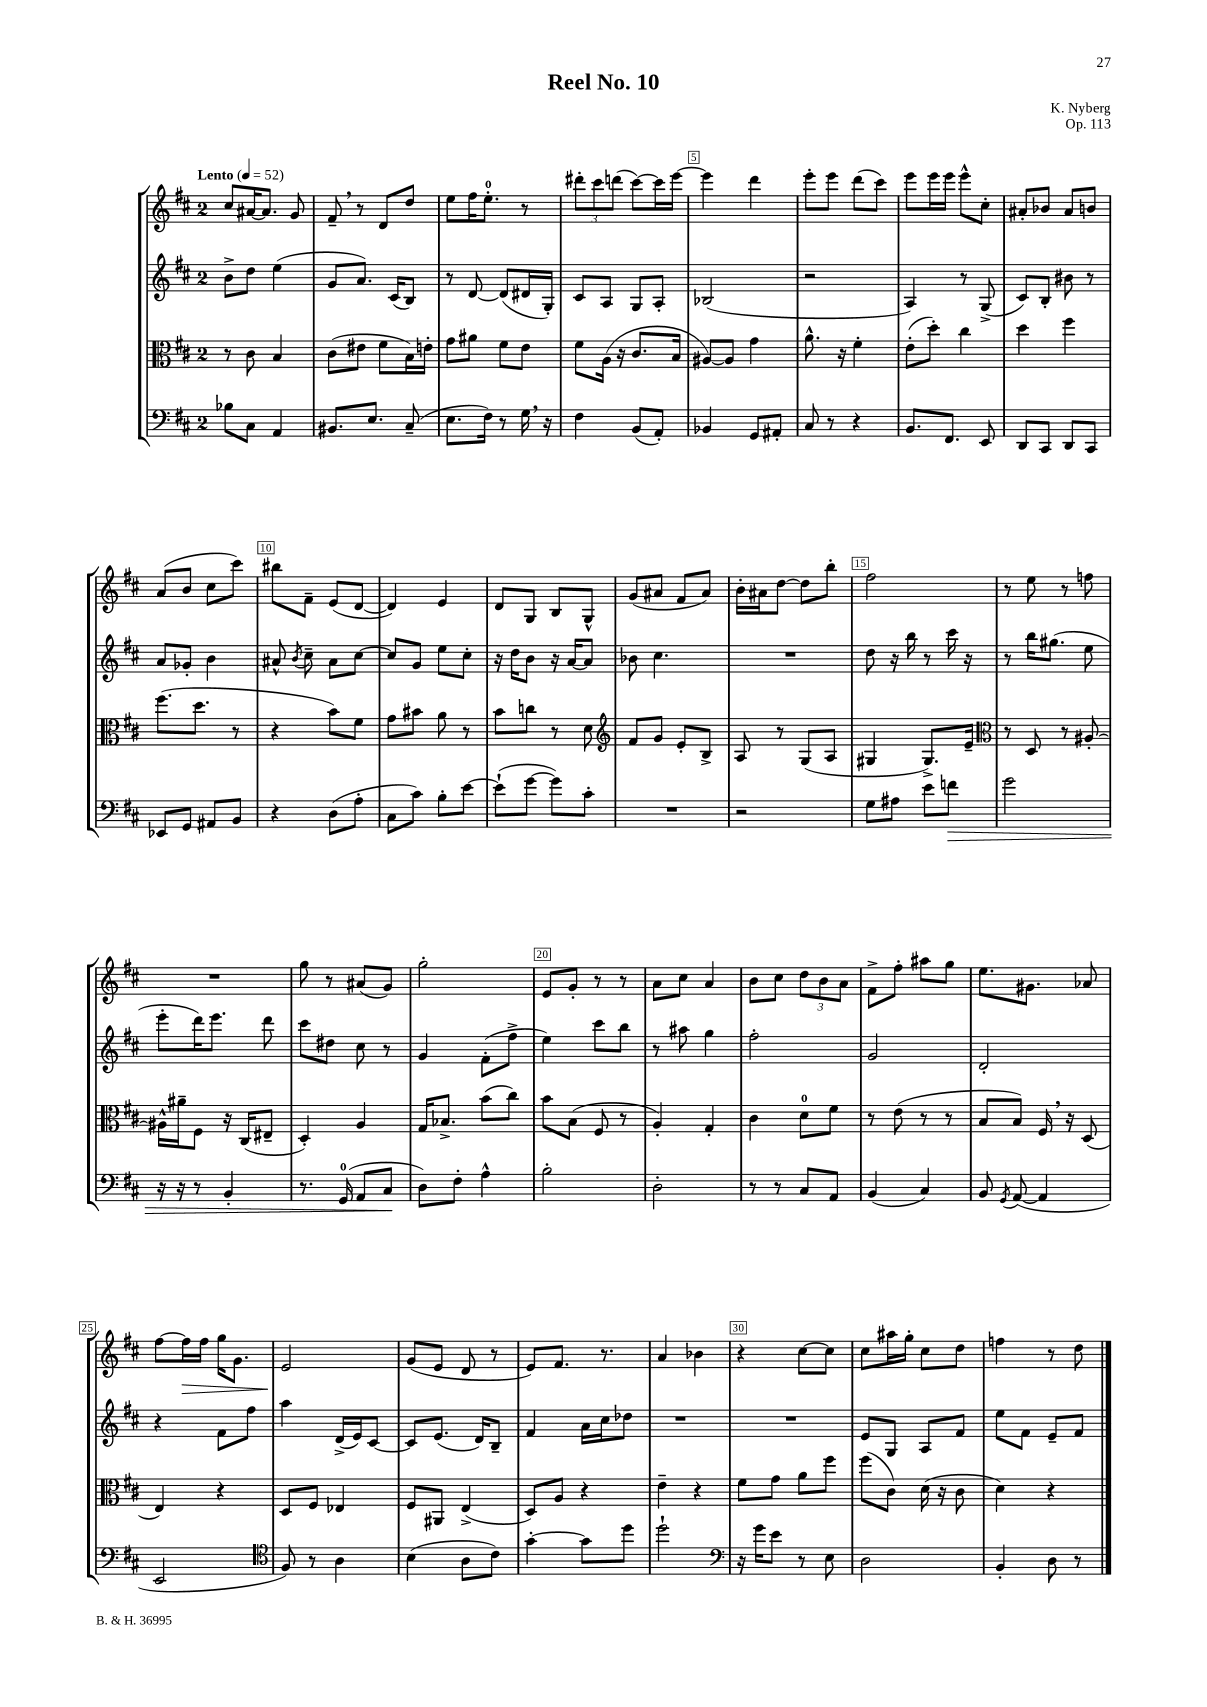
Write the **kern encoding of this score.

**kern	**kern	**kern	**kern
*staff4	*staff3	*staff2	*staff1
*clefF4	*clefC3	*clefG2	*clefG2
*k[f#c#]	*k[f#c#]	*k[f#c#]	*k[f#c#]
*M2/4	*M2/4	*M2/4	*M2/4
*MM52	*MM52	*MM52	*MM52
8B-	8r	8b^	8cc#
8C#	8c#	8dd	[16a#
.	.	.	8.a#]
4AA	4B	(4ee	.
.	.	.	8g
=	=	=	=
8.BB#	(8c#	8g	8f#~
.	8e#	8.a)	8r
8.E	.	.	.
.	8f#	.	8d
.	.	(16c#	.
(8C#~	16B)	8B)	8dd
.	16e'	.	.
=	=	=	=
8.E	8g	8r	8ee
.	8a#	[8d	16ff#
16F#)	.	.	8.ee'
8r	8f#	(8d]	.
16G	8e	16d#	8r
16r	.	16G')	.
=	=	=	=
4F#	8f#	8c#	12ddd#'
.	.	.	12ccc#
.	(16A	8A	.
.	.	.	(12ddd
.	16r	.	.
(8BB	8.c#	8G	[8ccc#)
8AA')	.	8A'	16ccc#]
.	16B	.	[16eee
=	=	=	=
4BB-	[8A#)	(2B-	4eee]
.	8A#]	.	.
8GG	4g	.	4ddd
8AA#'	.	.	.
=	=	=	=
8C#	8.a^^	2r	8eee'
8r	.	.	8eee
.	16r	.	.
4r	4f#'	.	(8ddd
.	.	.	8ccc#)
=	=	=	=
8.BB	(8e'	4A)	8eee
.	8dd')	.	16eee
8.FF#	.	.	16eee
.	4cc#	8r	8eee^^
8EE	.	(8G^	8cc#'
=	=	=	=
8DD	4dd	8c#)	8a#'
8CC#	.	8B'	8b-
8DD	4ff#	8b#	8a#
8CC#	.	8r	8b
=	=	=	=
8EE-	(8.ff#	8a	(8a
8GG	.	8g-'	8b
.	8.dd	.	.
8AA#	.	4b	8cc#
8BB	8r	.	8ccc#)
=	=	=	=
4r	4r	8a#^^	8bb#
.	.	8qb	.
.	.	8cc#~	8f#~
(8D	8b)	8a#	(8e
8A'	8f#	[8cc#	[8d
=	=	=	=
8C#	8g	8cc#]	4d])
8c#)	8b#	8g	.
8B'	8a	8ee	4e
[8e	8r	8cc#'	.
=	=	=	=
(8e`]	8b	16r	8d
.	.	16dd	.
[8g	8cc	8b	8G
8g])	8r	16r	8B
.	.	[16a	.
8c#'	8d	8a]	8G^^
=	=	=	=
*	*clefG2	*	*
2r	8f#	8b-	(8g
.	8g	4.cc#	8a#
.	8e'	.	8f#
.	8B^	.	8a#)
=	=	=	=
2r	8A	2r	16b'
.	.	.	16a#
.	8r	.	[8dd
.	(8G	.	8dd]
.	8A	.	8bb'
=	=	=	=
8G	4G#	8dd	2ff#
8A#	.	16r	.
.	.	16bb	.
8e	8.G#^)	8r	.
8f	.	16ccc#	.
.	16e~	16r	.
=	=	=	=
*	*clefC3	*	*
2g	8r	8r	8r
.	8D	16bb	8ee
.	.	(8.gg#	.
.	8r	.	8r
.	[8A#'	8ee	8ff
=	=	=	=
16r	16A#^^]	8eee'	2r
16r	16a#~	.	.
8r	8F#	16ddd)	.
.	.	8.eee	.
4BB'	16r	.	.
.	(16C#	.	.
.	8E#~	8ddd	.
=	=	=	=
8.r	4D')	8ccc#	8gg
.	.	8dd#	8r
(16GG	.	.	.
8AA	4A	8cc#	(8a#
8C#	.	8r	8g)
=	=	=	=
8D)	16G	4g	2gg'
.	8.B-^	.	.
8F#'	.	.	.
4A^^	(8b	(8f#'	.
.	8cc#)	8ff#^	.
=	=	=	=
2B'	8b	4ee)	8e
.	(8B	.	8g'
.	8F#	8ccc#	8r
.	8r	8bb	8r
=	=	=	=
2D'	4A')	8r	8a
.	.	8aa#	8cc#
.	4G'	4gg	4a
=	=	=	=
8r	4c#	2ff#'	8b
8r	.	.	8cc#
8C#	8d	.	12dd
.	.	.	12b
8AA	8f#	.	.
.	.	.	12a
=	=	=	=
(4BB	8r	2g	8f#^
.	(8e	.	8ff#'
4C#)	8r	.	8aa#
.	8r	.	8gg
=	=	=	=
8BB	8B	2d'	8.ee
8qGG	.	.	.
([8AA	8B)	.	.
.	.	.	8.g#
4AA]	16F#	.	.
.	16r	.	.
.	(8D	.	8a-
=	=	=	=
2EE	4E)	4r	[8ff#
.	.	.	16ff#]
.	.	.	16ff#
.	4r	8f#	16gg
.	.	.	8.g
.	.	8ff#	.
=	=	=	=
*clefC4	*	*	*
8F#)	8D	4aa	2e
8r	8F#	.	.
4A	4E-	(16d^	.
.	.	16e)	.
.	.	[8c#	.
=	=	=	=
(4B	8F#	8c#]	(8g
.	8AA#	(8.e	8e
8A	(4E^	.	8d
.	.	16d)	.
8c#)	.	8B~	8r
=	=	=	=
[4g'	8D)	4f#	8e)
.	8A	.	8.f#
8g]	4r	16a	.
.	.	16cc#	8.r
8dd	.	8dd-	.
=	=	=	=
2dd`	4e~	2r	4a
.	4r	.	4b-
=	=	=	=
*clefF4	*	*	*
16r	8f#	2r	4r
16g	.	.	.
8e	8g	.	.
8r	8a	.	[8cc#
8E	8ff#	.	8cc#]
=	=	=	=
2D	(8ff#	8e	8cc#
.	8c#)	8G	16aa#
.	.	.	16gg'
.	(16d	8A	8cc#
.	16r	.	.
.	8c#	8f#	8dd
=	=	=	=
4BB'	4d)	8ee	4ff
.	.	8f#	.
8D	4r	8e~	8r
8r	.	8f#	8dd
==	==	==	==
*-	*-	*-	*-
